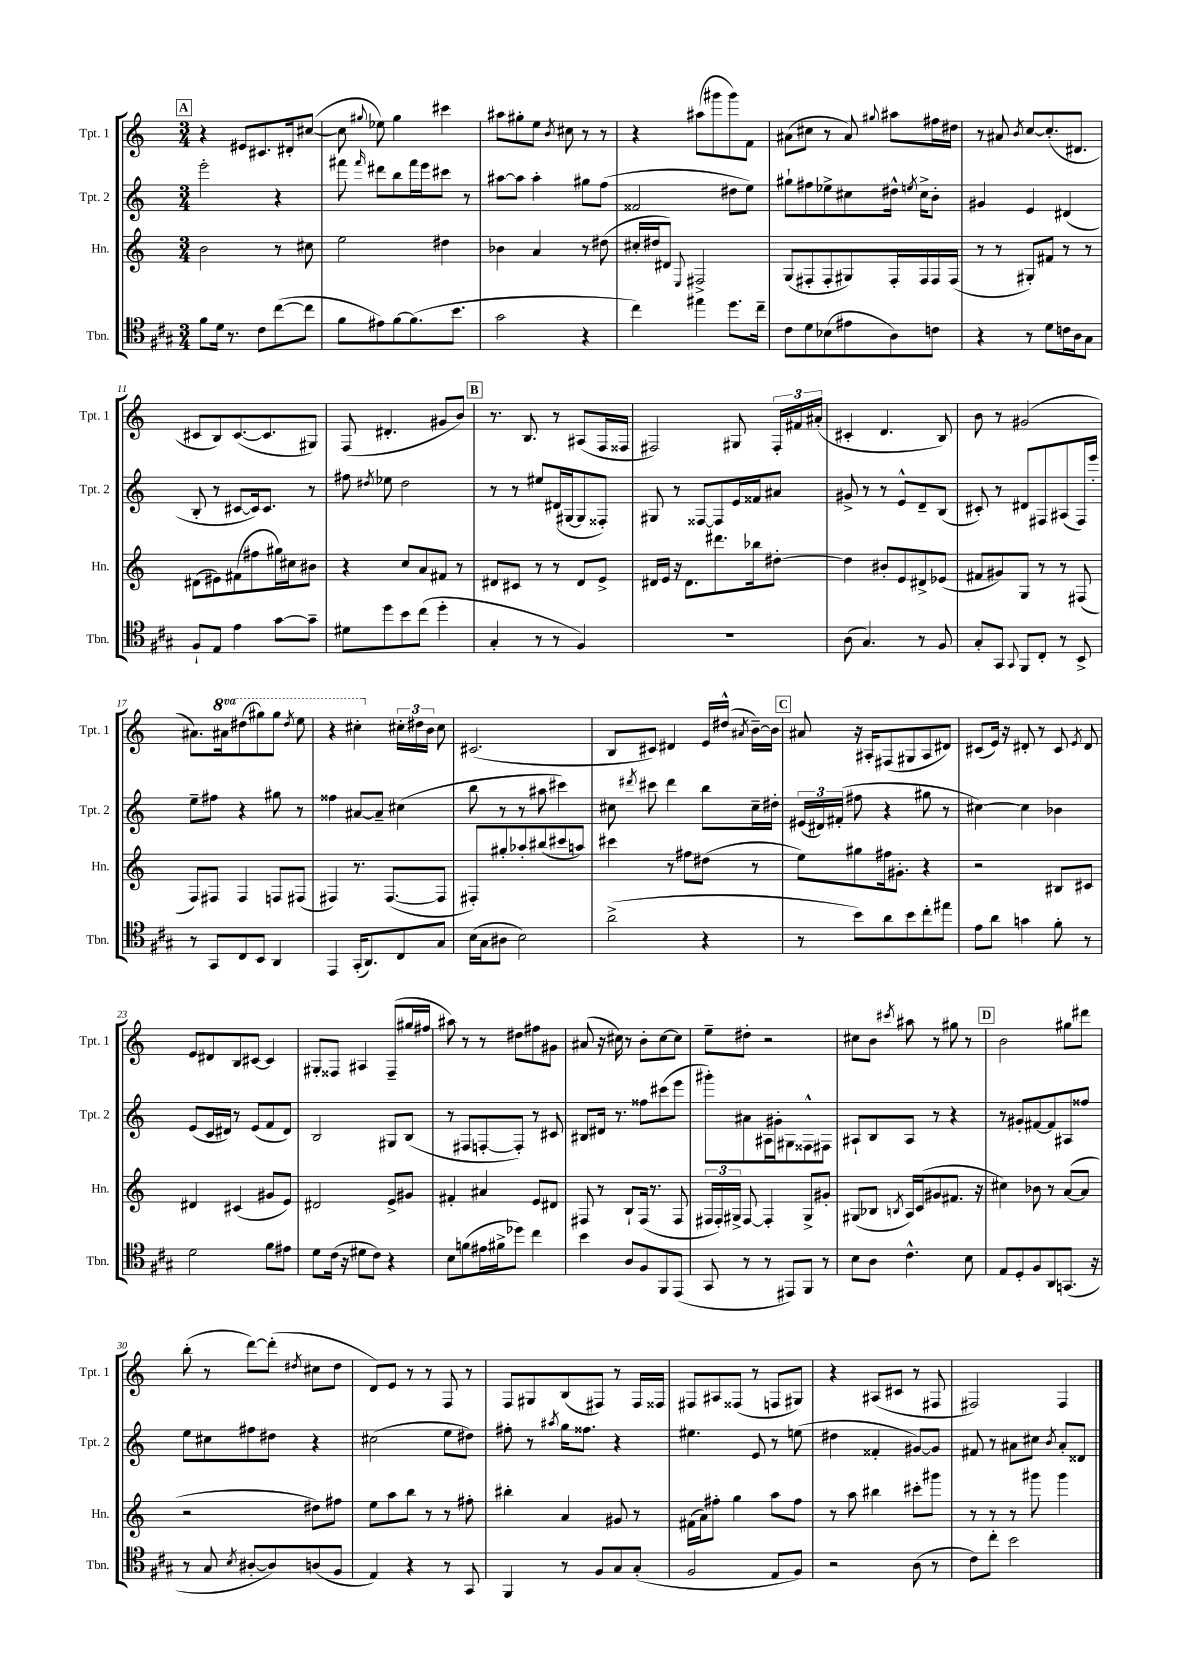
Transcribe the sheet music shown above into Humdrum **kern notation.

**kern	**kern	**kern	**kern
*part4	*part3	*part2	*part1
*staff4	*staff3	*staff2	*staff1
*I"Tbn.	*I"Hn.	*I"Tpt. 2	*I"Tpt. 1
*I'Tbn.	*I'Hn.	*I'Tpt. 2	*I'Tpt. 1
*clefC4	*clefG2	*clefG2	*clefG2
*k[f#c#g#]	*k[]	*k[]	*k[]
*M3/4	*M3/4	*M3/4	*M3/4
!!LO:REH:place=s1:t=A
=5	=5	=5	=5
8f#\L	2b\	2eee'\	4r
16d\Jk	.	.	.
8.r	.	.	.
.	.	.	8e#X/L
8c#\L	.	.	8.c#X/
([8cc#\	8r	4r	.
.	.	.	16d#X'/k
8cc#\J]	8cc#X\	.	([8cc#X/J
=6	=6	=6	=6
8f#\L	2ee\	8fff#X\	8cc#\]
.	.	16qqfff#/	8qqgg#X/
8e#X\)	.	8ddd#X\L	8ee-X\)
[8f#\	.	8bb\	4gg#\
(8.f#\]	.	16fff#\L	.
.	.	16eee\J	.
.	4dd#X\	8ccc#X\J	4ccc#X\
8.b\J	.	.	.
.	.	8r	.
=7	=7	=7	=7
2g#\	4b-X\	[8aa#X\L	8aa#X\L
.	.	8aa#\J]	8gg#X'\
.	4a/	4aa#'\	8ee\J
.	.	.	8qb/
.	.	.	8cc#X\
4r	8r	8gg#X\L	8r
.	(8dd#X\	(8ff\J	8r
=8	=8	=8	=8
4cc#\)	16cc#X'/LL	2f##X/	4r
.	16dd#X/J	.	.
.	8d#X/J)	.	.
.	8qqE/	.	.
4ee#X\	2F#X^/	.	(8aa#X\L
.	.	.	8ggg#X\
8.dd\L	.	8dd#X\L	8ggg#\)
.	.	8ee\J)	8f\J
16cc#~\Jk	.	.	.
=9	=9	=9	=9
8c#\L	(8G/L	8gg#X`\L	(8a#X\L
8d\	8F#X'/	8ff#X\	8cc#X\J
(8B-X\	8F#'/	8ee-X^\	8r
8e#X\	8G#X/)	8cc#X\	8a#/)
.	.	.	8qqgg#X/
8A\)	16F#'/L	16dd#X^^\Jk	8aa#X\L
.	.	8qeen/	.
.	16F#/	16cc#^\KL	.
8cn\J	16F#/	8b'\J	16ff#X\L
.	(16F#/JJ	.	16dd#X\JJ
=10	=10	=10	=10
4r	8r	4g#X/	8r
.	8r	.	8a#X/
.	.	.	8qb/
8r	8G#X'/L)	4e/	[8cc/L
8d\L	8f#X/J	.	(8.cc'/]
16cn\L	8r	(4d#X/	.
16A\J	.	.	8.d#X/J
8G#\J	8r	.	.
!!LO:LB:g=z
=11	=11	=11	=11
8F#`/L	(8d#X\L	8B'/	8c#X/L
8E/J	8e#X\)	8r	8B/)
4e\	(8f#X\	[8c#X/L	([8.c#/
.	8ff#X\	16c#/k])	.
.	.	8.c#/J	8.c#/]
[8g#\L	16gg#X\L)	.	.
.	16cc#X\J	.	.
8g#~\J]	8b#X\J	8r	8G#X/J)
=12	=12	=12	=12
8d#X\L	4r	8ff#X\	(8F/
.	.	8qdd#X/	.
8dd\	.	8ee-X\	4.d#X'/
8b\	8cc/L	2dd#\	.
(8cc#\J	8a/	.	.
4dd'\	8f#X/J	.	8g#X/L
.	8r	.	8b/J)
!!LO:REH:place=s1:t=B
=13	=13	=13	=13
4G#'/	8d#X/L	8r	8.r
.	8c#X/J	8r	.
.	.	.	8.B/
8r	8r	8ee#X/L	.
8r	8r	(16d#X/L	8r
.	.	[16G#X/J	.
4F#/)	8d#/L	8G#/]	(8A#X/L
.	8e^/J	8F##X'/J)	16F/L
.	.	.	16F##X/JJ
=14	=14	=14	=14
2.r	16d#X/LL	8G#X/	2F#X/)
.	16e/JJ	.	.
.	16r	8r	.
.	8.d#\L	.	.
.	.	[8F##X/L	.
.	8.ddd#X\	8F##/]	.
.	.	16e/L	8G#X/
.	16bb-X\k	16f##X/J	.
.	[8dd#X'\J	8a#X/J	24F#'/LL
.	.	.	24f#X/
.	.	.	(24a#X'/JJ
=15	=15	=15	=15
(8A\	4dd#\]	8g#X^/	4c#X'/
4.G#/)	.	8r	.
.	8b#X'/L	8r	4.d/
.	8e/	8e^^/L	.
8r	8d#X^/	8d~/	.
8F#/	(8e-X/J	(8B/J	8B/)
=16	=16	=16	=16
8G#'/L	8f#X/L	8c#X'/)	8b\
8GG#/J	8g#X/)	8r	8r
8qqGG#/	.	.	.
8FF#/L	8G/J	8d#X/L	(2g#X/
8C#'/J	8r	8F#X/	.
8r	8r	(8A#X/	.
8BB^/	(8F#X/	16F#/L)	.
.	.	16eee'/JJ	.
!!LO:LB:g=z
=17	=17	=17	=17
8r	8F/L)	8ee~\L	8.a#X\L)
8GG#/L	8F#X/J	8ff#X\J	.
*	*	*	*8va
.	.	.	16aa#X\k
8C#/	4F#/	4r	(8ddd#X\
8BB/J	.	.	8ggg#X\)
4AA/	8Fn/L	8gg#X\	8ggg#\J
.	.	.	8qddd#/
.	(8F#X/J	8r	8eee\
=18	=18	=18	=18
4EE/	4F#X/)	4ff##X\	4r
(16GG#'/KL	8.r	[8a#X/L	4ccc#X'\
8.AA/)	.	.	.
.	.	8a#~/J]	.
.	([8.F#/L	.	.
*	*	*	*X8va
8C#/	.	(4cc#X\	24cc#X'\LL
.	.	.	24dd#X\
.	.	.	24b\JJ
8G#/J	8F#/J]	.	8cc#\
=19	=19	=19	=19
(16B\LL	8F#X'/L)	8bb\	(2.c#X/
16G#\J	.	.	.
8A#X\J	8gg#X'/	8r	.
2B\)	8aa-X'/	8r	.
.	(8bb#X/	8aa#X\	.
.	8ccc#X/	4ccc#X\)	.
.	8aan/J)	.	.
=20	=20	=20	=20
(2a^\	4ccc#X\	8cc#X\	8B/L
.	.	8qddd#X/	.
.	.	8ccc#X\	8c#X/J)
.	8r	4ddd#\	4d#X/
.	8ff#X\L	.	.
4r	(8dd#X\J	8bb\L	16e/LL
.	.	.	(16dd#X^^/JJ
.	.	.	8qa#X/
.	8r	16cc#~\L	[16b~\LL)
.	.	16dd#X'\JJ	16b\JJ]
!!LO:REH:place=s1:t=C
=21	=21	=21	=21
8r	8ee\L)	(24e#X/LL	8a#X/
.	.	24d#X/)	.
.	.	(24f#X'/JJ	.
8b\L)	8gg#X\	8ff#X\	16r
.	.	.	16A#X'/KL
8a\	16ff#X\k	4r	(8F#X/
.	8.g#X'\J	.	.
8b\	.	.	8G#X/
8cc#'\	4r	8gg#X\	8A#/
8ee#X\J	.	8r	8d#X/J)
=22	=22	=22	=22
8e\L	2r	[4cc#X\)	(8c#X/L
8a\J	.	.	16e/Jk)
.	.	.	16r
4gn\	.	4cc#\]	8d#X'/
.	.	.	8r
8f#'\	8B#X/L	4b-X\	8c#/
.	.	.	8qe/
8r	8c#X/J	.	8d#/
!!LO:LB:g=z
=23	=23	=23	=23
2d\	4d#X/	(8e/L	8e/L
.	.	16c/L	8d#X/
.	.	16d#X/JJ)	.
.	(4c#X/	8r	8B/
.	.	(8e/L	[8c#X/J
8f#\L	8g#X/L	8f/	4c#/]
8e#X\J	8e/J)	8d#/J)	.
=24	=24	=24	=24
8d\L	2d#X/	2B/	8G#X'/L
(16c#\Jk	.	.	8F##X/J
16r	.	.	.
8d#X\L	.	.	4A#X/
8c#\J)	.	.	.
4r	8e^/L	8G#X/L	(8F##~/L
.	8g#X/J	(8B/J	16gg#X/L
.	.	.	16ff#X/JJ
=25	=25	=25	=25
8B\L	4f#X'/	8r	8aa#X\)
(8fn\	.	8F#X/L	8r
16e#X\L	4a#X/	[8Fn'/	8r
16f#X^\J	.	.	.
8dd-X\J)	.	8F'/J])	8dd#X\L
4cc#\	8e/L	8r	8ff#X\
.	8d#X/J	8c#X/	8g#X\J
=26	=26	=26	=26
4b\	8F#X/	8B#X/L	(8a#X/
.	8r	16d#X/Jk	16r
.	.	8.r	16cc#X\)
8A/L	8B`/L	.	8r
8F#/	(16F#/Jk	8ff##X\L	8b'\L
.	8.r	.	.
8FF#/	.	(8ccc#X\	[8cc#\
(8EE/J	8F#/	8eee\J	8cc#\J]
=27	=27	=27	=27
8GG#/	24F#X/LL	8ggg#X'\L)	8ee~\L
.	24F#'/)	.	.
.	24G#X^/JJ	.	.
8r	[8F#/	8a#X\	8dd#X'\J
8r	4F#'/]	16A#X\L	2r
.	.	16g#X'\J	.
8EE#X/L)	.	8G#X\	.
8FF#/J	8G#^/L	8F##X^^\	.
8r	8g#X'/J	8F#X\J	.
=28	=28	=28	=28
8B\L	(8G#X/L	8A#X`/L	8cc#X\L
8A\J	8B-X/J	8B/	8b\J
.	8qBn/	.	8qccc#X/
4.c#^^\	16A/LL)	8A#/J	8aa#X\
.	(16c/J	.	.
.	8g#X/	8r	8r
.	8.f#X/J	4r	8gg#X\
8B\	.	.	8r
.	16r	.	.
!!LO:REH:place=s1:t=D
=29	=29	=29	=29
8E/L	4cc#X\)	8r	2b\
8D'/	.	8g#X'/L	.
8F#/	8b-X\	[8f#X/	.
8AA/	8r	8f#/]	.
(8.GGn/J	([8a/L	8A#X/	8gg#X\L
.	8a/J]	8ff##X/J	8ddd#X\J
16r	.	.	.
!!LO:LB:g=z
=30	=30	=30	=30
8r	2r	8ee\L	(8bb'\
8G#/	.	8cc#X\	8r
8qB/	.	.	.
[8A#X'/L	.	8ff#X\	[8ddd\L)
8A#/])	.	8dd#X\J	(8ddd'\J]
.	.	.	8qdd#X/
(8An/	8dd#X\L)	4r	8cc#X\L
8F#/J	8ff#X\J	.	8dd#\J
=31	=31	=31	=31
4E/)	8ee\L	(2cc#X\	8d/L)
.	8aa\	.	8e/J
4r	8bb\J	.	8r
.	8r	.	8r
8r	8r	8ee\L	8F/
8GG#/	8ff#X'\	8dd#X\J)	8r
=32	=32	=32	=32
4FF#/	4bb#X'\	8ff#X'\	8F/L
.	.	8r	8G#X/
.	.	8qaa#X/	.
8r	4a/	16gg\KL	(8B/
.	.	8.ff##X\J	.
8F#/L	.	.	8F#X/J)
8G#/	8g#X/	4r	8r
(8G#'/J	8r	.	16F#/LL
.	.	.	16F##X/JJ
=33	=33	=33	=33
2F#/	(16f#X\LL	4.ee#X\	8F#X/L
.	16a\J)	.	.
.	8ff#X'\J	.	8A#X/
.	4gg\	.	(8F##X/J
.	.	8e/	8r
8E/L	8aa\L	8r	8Fn/L
8F#/J)	8ff#\J	(8een\	8G#X/J)
=34	=34	=34	=34
2r	8r	4dd#X\	4r
.	8aa\	.	.
.	4bb#X\	4f##X'/	(8A#X/L
.	.	.	8c#X/J
(8A\	8ccc#X'\L	[8g#X/L)	8r
8r	8ggg#X\J	8g#/J]	8F#X/
=35	=35	=35	=35
8c#\L)	8r	8f#X/	2F#X/)
8cc#'\J	8r	8r	.
2b\	8r	8a#X\L	.
.	8ggg#X\	8cc#X\J	.
.	.	8qb/	.
.	4ggg#\	8a#'/L	4F#/
.	.	8d##X/J	.
==	==	==	==
*-	*-	*-	*-
